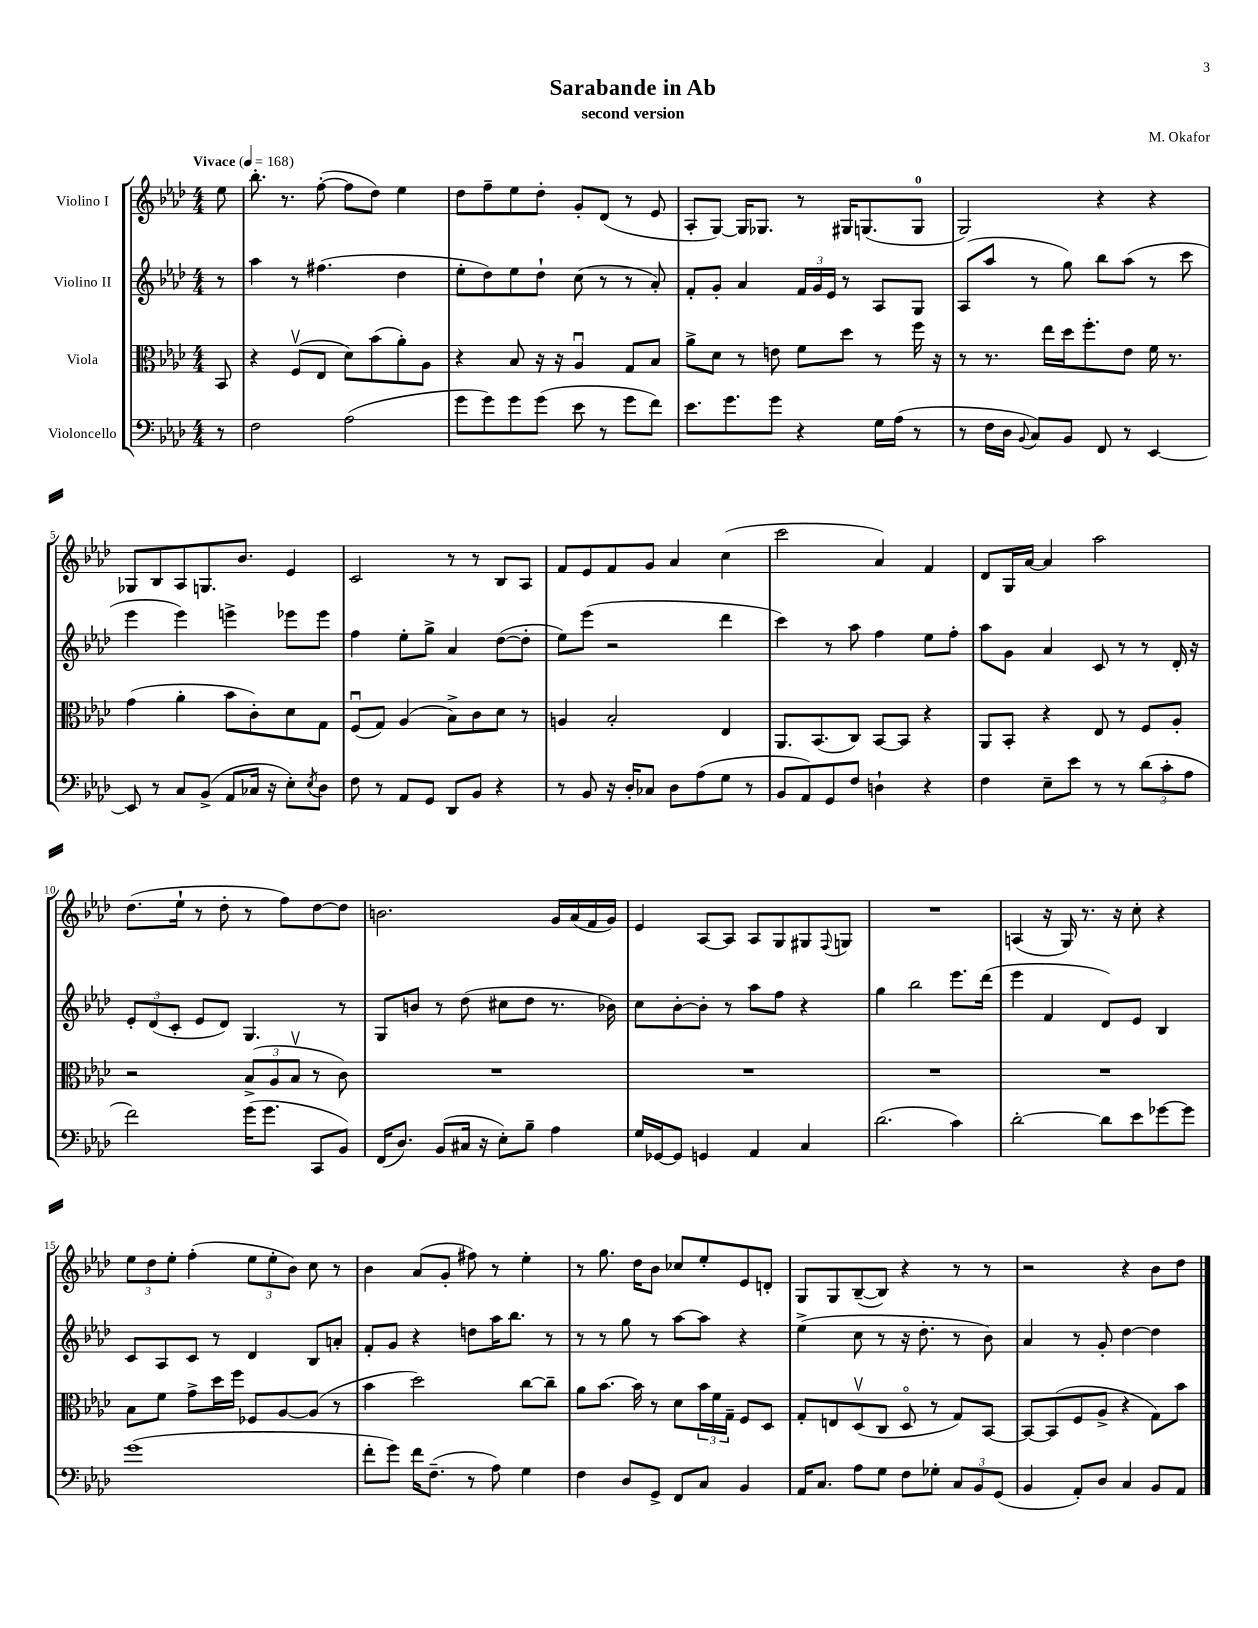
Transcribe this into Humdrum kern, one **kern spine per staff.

**kern	**kern	**kern	**kern
*staff4	*staff3	*staff2	*staff1
*clefF4	*clefC3	*clefG2	*clefG2
*k[b-e-a-d-]	*k[b-e-a-d-]	*k[b-e-a-d-]	*k[b-e-a-d-]
*M4/4	*M4/4	*M4/4	*M4/4
*MM168	*MM168	*MM168	*MM168
8r	8BB-	8r	8ee-
=	=	=	=
2F	4r	4aa-	8.bb-'
.	.	.	8.r
.	(8Fv	8r	.
.	8E-	(4.ff#	([8ff'
(2A-	8d-)	.	8ff]
.	(8b-	.	8dd-)
.	8a-')	4dd-	4ee-
.	8A-	.	.
=	=	=	=
8g	4r	8ee-'	8dd-
8g)	.	8dd-)	8ff~
8g	8B-	8ee-	8ee-
(8g	16r	8dd-`	8dd-'
.	16r	.	.
8e-	4A-u	(8cc	8g'
8r	.	8r	(8d-
8g	8G	8r	8r
8f)	8B-	8a-')	8e-
=	=	=	=
8.e-	8a-^	8f'	8A-'
.	8d-	8g'	[8G)
8.g	.	.	.
.	8r	4a-	16G]
.	.	.	8.G-
8g	8e	.	.
4r	8f	24f	8r
.	.	24g	.
.	.	24e-	.
.	8dd-	8r	16G#
.	.	.	(8.G
16G	8r	8A-	.
(16A-	.	.	.
8r	16ff	8G	8G
.	16r	.	.
=	=	=	=
8r	8r	(8A-	2G)
16F	8.r	8aa-	.
16D-	.	.	.
8qqBB-	.	.	.
8C)	.	8r	.
.	16ee-	.	.
8BB-	16dd-	8gg)	.
.	8.ff'	.	.
8FF	.	8bb-	4r
8r	8e-	(8aa-	.
[4EE-	16f	8r	4r
.	8.r	.	.
.	.	8ccc	.
=	=	=	=
8EE-]	(4g	4eee-	8G-
8r	.	.	8B-
8C	4a-'	4eee-)	8A-
(8BB-^	.	.	8.G
8AA-	8b-	4eee^	.
.	.	.	8.b-
16C-	8c')	.	.
16r	.	.	.
8E-')	8d-	8eee-	4e-
8qE-	.	.	.
8D-	8G	8eee-	.
=	=	=	=
8F	(8Fu	4ff	2c
8r	8G)	.	.
8AA-	(4A-	8ee-'	.
8GG	.	8gg^	.
8DD-	8B-^)	4a-	8r
8BB-	8c	.	8r
4r	8d-	([8dd-	8B-
.	8r	8dd-']	8A-
=	=	=	=
8r	4A	8ee-)	8f
8BB-	.	(8eee-	8e-
16r	2B-'	2r	8f
16D-'	.	.	.
8C-	.	.	8g
8D-	.	.	4a-
(8A-	.	.	.
8G	4E-	4ddd-	(4cc
8r	.	.	.
=	=	=	=
8BB-	8.AA-	4ccc)	2ccc
8AA-)	.	.	.
.	(8.BB-	.	.
8GG	.	8r	.
8F	8C)	8aa-	.
4D`	[8BB-	4ff	4a-)
.	8BB-]	.	.
4r	4r	8ee-	4f
.	.	8ff'	.
=	=	=	=
4F	8AA-	8aa-	8d-
.	8BB-'	8g	16G
.	.	.	[16a-
8E-~	4r	4a-	4a-]
8e-	.	.	.
8r	8E-	8c	2aa-
8r	8r	8r	.
(12d-	8F	8r	.
12c'	.	.	.
.	8A-'	16d-'	.
12A-	.	.	.
.	.	16r	.
=	=	=	=
2f)	2r	12e-'	(8.dd-
.	.	(12d-	.
.	.	12c'	.
.	.	.	16ee-`
.	.	8e-	8r
.	.	8d-)	8dd-'
(16g	(12B-^	4.G	8r
8.g	.	.	.
.	12A-	.	.
.	.	.	8ff)
.	12B-v	.	.
8CC	8r	.	[8dd-
8BB-)	8c)	8r	8dd-]
=	=	=	=
(16FF	1r	8G	2.b
8.D-)	.	.	.
.	.	8b	.
(8BB-	.	8r	.
16C#	.	(8dd-	.
16r	.	.	.
8E-')	.	8cc#	.
8B-~	.	8dd-	.
4A-	.	8.r	16g
.	.	.	(16a-
.	.	.	16f
.	.	16b-)	16g)
=	=	=	=
16G	1r	8cc	4e-
[16GG-	.	.	.
8GG-]	.	[8b-'	.
4GG	.	8b-']	[8A-
.	.	8r	8A-]
4AA-	.	8aa-	8A-
.	.	8ff	8G
4C	.	4r	8G#
.	.	.	8qqF
.	.	.	8G
=	=	=	=
(2.d-	1r	4gg	1r
.	.	2bb-	.
4c)	.	8.eee-	.
.	.	(16ddd-	.
=	=	=	=
[2d-'	1r	4eee-	(4A
.	.	4f	16r
.	.	.	16G)
.	.	.	8.r
8d-]	.	8d-)	.
.	.	.	16r
8e-	.	8e-	8cc'
[8g-	.	4B-	4r
8g-]	.	.	.
=	=	=	=
(1g	8B-	8c	12ee-
.	.	.	12dd-
.	8f	8A-	.
.	.	.	12ee-'
.	8g^	8c	(4ff'
.	16dd-	8r	.
.	16ff	.	.
.	8F-	4d-	12ee-
.	.	.	12ee-'
.	[8A-	.	.
.	.	.	12b-)
.	(8A-]	8B-	8cc
.	8r	8a'	8r
=	=	=	=
8f'	4b-	8f'	4b-
8g)	.	8g	.
16f	2dd-)	4r	(8a-
(8.F~	.	.	.
.	.	.	8g'
8r	.	8dd	8ff#)
8A-)	.	16aa-	8r
.	.	8.bb-	.
4G	[8cc	.	4ee-'
.	8cc~]	8r	.
=	=	=	=
4F	8a-	8r	8r
.	[8.b-	8r	8.gg
8D-	.	8gg	.
.	16b-]	.	16dd-
8GG^	8r	8r	8b-
8FF	8d-	[8aa-	8cc-
8C	24b-	8aa-]	8ee-'
.	24f	.	.
.	24G~	.	.
4BB-	8F	4r	8e-
.	8D-	.	8d'
=	=	=	=
16AA-	8G'	(4ee-^	8G
8.C	.	.	.
.	8E	.	8G
8A-	(8D-v	8cc	([8B-~
8G	8C	8r	8B-])
8F	8D-o	16r	4r
.	.	8.dd-'	.
8G-'	8r	.	.
12C	8G)	8r	8r
12BB-	.	.	.
.	[8BB-	8b-)	8r
(12GG	.	.	.
=	=	=	=
4BB-	8BB-_	4a-	2r
.	(8BB-]	.	.
8AA-')	8F	8r	.
8D-	8A-^	8g'	.
4C	4r	[4dd-	4r
8BB-	8G)	4dd-]	8b-
8AA-	8b-	.	8dd-
==	==	==	==
*-	*-	*-	*-
